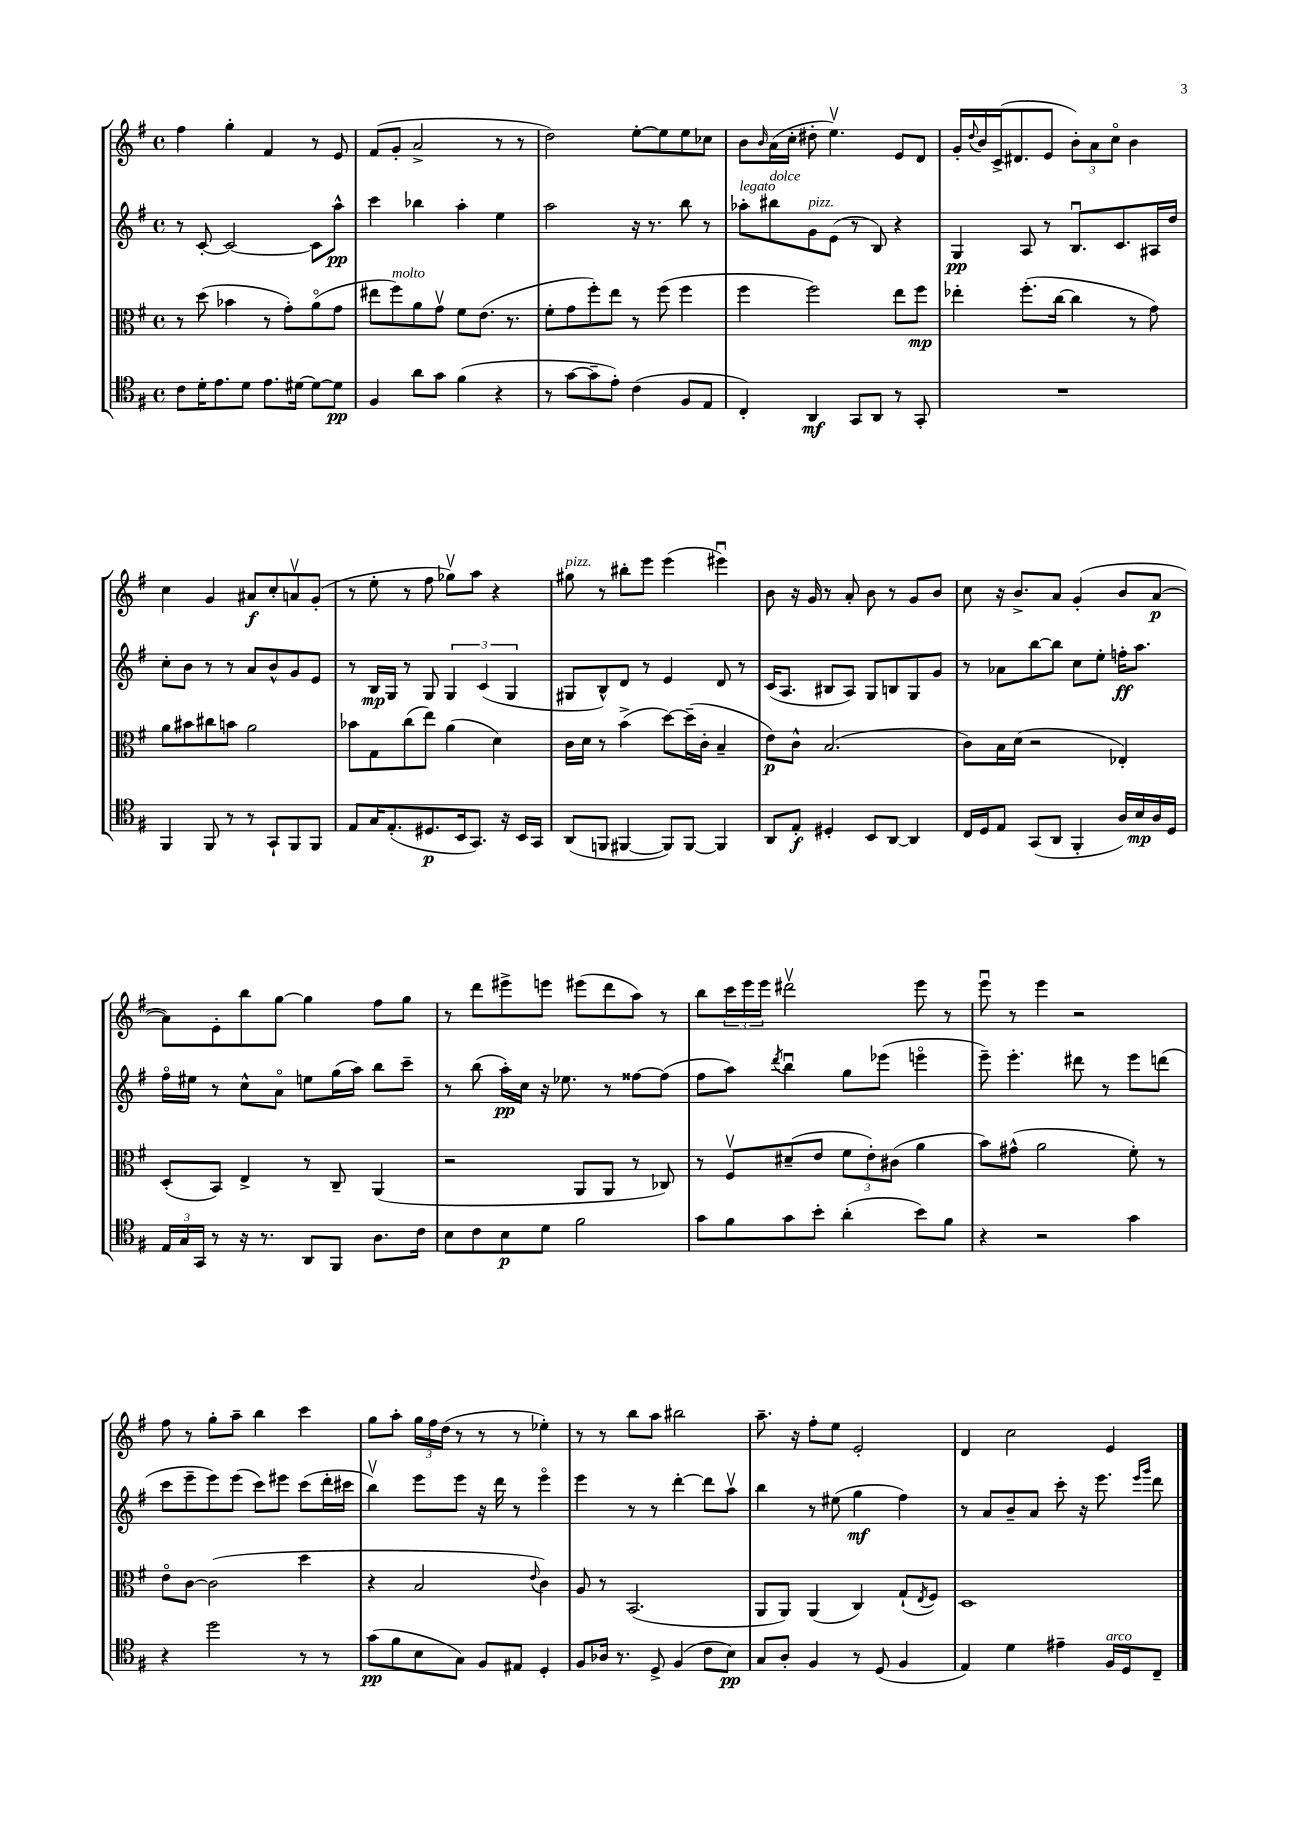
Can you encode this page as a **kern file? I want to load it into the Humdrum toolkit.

**kern	**kern	**kern	**kern
*staff4	*staff3	*staff2	*staff1
*clefC4	*clefC3	*clefG2	*clefG2
*k[f#]	*k[f#]	*k[f#]	*k[f#]
*M4/4	*M4/4	*M4/4	*M4/4
*met(c)	*met(c)	*met(c)	*met(c)
8c\L	8r	8r	4ff#\
16d'\K	(8dd\	[8c'/	.
8.e\	.	.	.
.	4b-\	2c/_	4gg'\
8d\J	.	.	.
8.e\L	8r	.	4f#/
.	8g'\L)	.	.
[16d#\Jk	.	.	.
8d#\_L	(8ao\	8c\]L	8r
8d#\]J	8g\J	8aa^^\J	8e/
=	=	=	=
4F#/	8ee#\L	4ccc\	(8f#/L
.	8ff#\)	.	8g'/J
8a\L	8a\	4bb-\	2a^/
8g\J	8gv\J	.	.
(4f#\	8f#\L	4aa'\	.
.	(8.e\J	.	.
4r	.	4ee\	8r
.	8.r	.	.
.	.	.	8r
=	=	=	=
8r	8f#'\L	2aa\	2dd\)
[8g\L	8g\	.	.
8g~\]	8ff#'\)	.	.
8e'\J)	8ee\J	.	.
(4c\	8r	16r	[8ee'\L
.	.	8.r	.
.	(8ff#\	.	8ee\]
8F#/L	4ff#\	8bb\	8ee\
8E/J	.	8r	8cc-\J
=	=	=	=
4C'/)	4ff#\	8aa-'\L	8b\L
.	.	.	16qqb/
.	.	8bb#\	(16a\L
.	.	.	16cc'\JJ
4AA/	2ff#\)	8g\	8dd#'\
.	.	(8e\J	4.eev\)
8GG/L	.	8r	.
8AA/J	.	8B/)	.
8r	8ee\L	4r	8e/L
8GG'/	8ff#\J	.	8d/J
=	=	=	=
1r	4ee-'\	4G/	16g'/LL
.	.	.	8qqdd/
.	.	.	16b/
.	.	.	(16c^/J
.	.	.	8.d#/
.	(8.ff#'\L	8A/	.
.	.	8r	8e/J
.	[16cc\Jk	.	.
.	4cc\]	8.Bu/L	12b'\L)
.	.	.	12a\
.	.	.	12cco\J
.	.	8.c/	.
.	8r	.	4b\
.	8g\)	16A#/L	.
.	.	16dd/JJ	.
=	=	=	=
4FF#/	8a\L	8cc'\L	4cc\
.	8b#\	8b\J	.
8FF#/	8cc#\	8r	4g/
8r	8b\J	8r	.
8r	2a\	8a/L	8a#/L
8GG`/L	.	8b^^/	8cc'/
8FF#/	.	8g/	8av/
8FF#/J	.	8e/J	(8g'/J
=	=	=	=
8E/L	8b-\L	8r	8r
16G/K	8G\	16B/LL	8ee'\
(8.E'/	.	16G/JJ	.
.	(8cc\	8r	8r
8.D#/	8ee\J)	8G/	8ff#\
.	(4a\	6G/	8gg-v\L)
16BB/k	.	.	.
8.GG/J)	.	.	8aa\J
.	.	(6c/	.
.	4d\)	.	4r
16r	.	.	.
.	.	6G/	.
16BB/LL	.	.	.
16GG/JJ	.	.	.
=	=	=	=
(8AA/L	16c\LL	8G#/L	8gg#\
.	16d\JJ	.	.
8FF/J	8r	8B^^/)	8r
[4FF#/	(4b^\	8d/J	8bb#'\L
.	.	8r	8eee\J
8FF#/]L)	[8dd\L)	4e/	(4eee\
[8FF#/J	(16dd~\]L	.	.
.	16c'\JJ	.	.
4FF#/]	4B~/	8d/	4eee#u\)
.	.	8r	.
=	=	=	=
8AA/L	8e\L)	(16c/LK	8b\
.	.	8.A/J	.
8E'/J	8c^^\J	.	16r
.	.	.	16g/
4D#'/	(2.B/	8B#/L	8r
.	.	8A/J)	8a'/
8BB/L	.	8G/L	8b\
[8AA/J	.	8B/	8r
4AA/]	.	8G/	8g/L
.	.	8g/J	8b/J
=	=	=	=
16C/LL	8c\L)	8r	8cc\
16D/J	.	.	.
8E/J	16B\L	8a-\L	16r
.	(16d\JJ	.	8.b^/L
(8GG/L	2r	[8bb\	.
8AA/J	.	8bb\]J	8a/J
4FF#'/	.	8cc\L	(4g'/
.	.	8ee'\J	.
16A/LL)	4E-'/)	16ff'\LK	8b/L
16B/	.	8.aa\J	.
16A/	.	.	[8a/J
16D/JJ	.	.	.
=	=	=	=
24E/LL	(8D'/L	16ff#o\LL	8a\]L)
24G/	.	.	.
.	.	16ee#\JJ	.
24GG/JJ	.	.	.
8r	8BB/J)	8r	8e'\
16r	4E^/	8cc^^\L	8bb\
8.r	.	.	.
.	.	8ao\J	[8gg\J
8AA/L	8r	8ee\L	4gg\]
8FF#/J	8C~/	(16gg\L	.
.	.	16aa\JJ)	.
8.A\L	(4AA/	8bb\L	8ff#\L
.	.	8ccc~\J	8gg\J
16c\Jk	.	.	.
=	=	=	=
8B\L	2r	8r	8r
8c\	.	(8bb\	8ddd\L
8B\	.	16aa'\LL)	8eee#^\
.	.	16cc\JJ	.
8d\J	.	16r	8eee\J
.	.	8.ee-\	.
2f#\	8AA/L	.	(8eee#\L
.	8AA/J	8r	8ddd\
.	8r	[8ff##\L	8aa\J)
.	8C-/)	(8ff##\]J	8r
=	=	=	=
8g\L	8r	8ff#\L	8bb\L
8f#\	8F#v/L	8aa\J)	24ccc\L
.	.	.	24eee\
.	.	.	24eee\JJ
.	.	8qddd/	.
8g\	(8d#~/	4bbu\	2ddd#v\
8b'\J	8e/J	.	.
(4a'\	12f#\L	8gg\L	.
.	12e'\)	.	.
.	.	(8eee-\J	.
.	(12c#\J	.	.
8b\L)	4a\	4eeeo\	8eee\
8f#\J	.	.	8r
=	=	=	=
4r	8b\L)	8eee~\)	8eeeu\
.	(8g#^^\J	4.eee'\	8r
2r	2a\	.	4eee\
.	.	8ddd#\	2r
.	.	8r	.
4g\	8f#'\)	8eee\L	.
.	8r	(8ddd\J	.
=	=	=	=
4r	8eo\L	8ccc\L	8ff#\
.	[8c\J	8eee~\	8r
2dd\	(2c\]	8eee\)	8gg'\L
.	.	(8eee\J	8aa~\J
.	.	8ccc\L)	4bb\
.	.	8eee#\J	.
8r	4dd\	(8ccc\L	4ccc\
8r	.	16ddd'\L	.
.	.	16ccc#\JJ	.
=	=	=	=
(8g\L	4r	4bbv\)	8gg\L
8f#\	.	.	8aa'\J
8B\	2B/	8eee\L	24gg\LL
.	.	.	24ff#\
.	.	.	(24dd\JJ
8G\J)	.	8eee\J	8r
8F#/L	.	16r	8r
.	.	16ddd\	.
8E#/J	.	8r	8r
.	8qqe/	.	.
4D'/	4c\)	4eeeo\	4ee-'\)
=	=	=	=
8F#/L	8A/	4eee\	8r
16A-/Jk	8r	.	8r
8.r	.	.	.
.	(2.BB/	8r	8bb\L
8D^/	.	8r	8aa\J
(4F#/	.	[4ddd'\	2bb#\
8c\L	.	8ddd\]L	.
8B\J)	.	8aav\J	.
=	=	=	=
8G/L	8AA/L	4bb\	8.aa~\
8A'/J	8AA/J)	.	.
.	.	.	16r
4F#/	(4AA/	8r	8ff#'\L
.	.	(8ee#\	8ee\J
8r	4C/)	4gg\	2e'/
(8D/	.	.	.
4F#/	(8G`/L	4ff#\)	.
.	8qE/	.	.
.	8F#/J)	.	.
=	=	=	=
4E/)	1D	8r	4d/
.	.	8a/L	.
4d\	.	8b~/	2cc\
.	.	8a/J	.
4e#~\	.	8ccc'\	.
.	.	16r	.
.	.	8.eee\	.
16F#/LL	.	.	4e/
16D/J	.	.	.
.	.	16qqeee/LL	.
.	.	16qqggg/JJ	.
8C~/J	.	8ddd\	.
==	==	==	==
*-	*-	*-	*-
